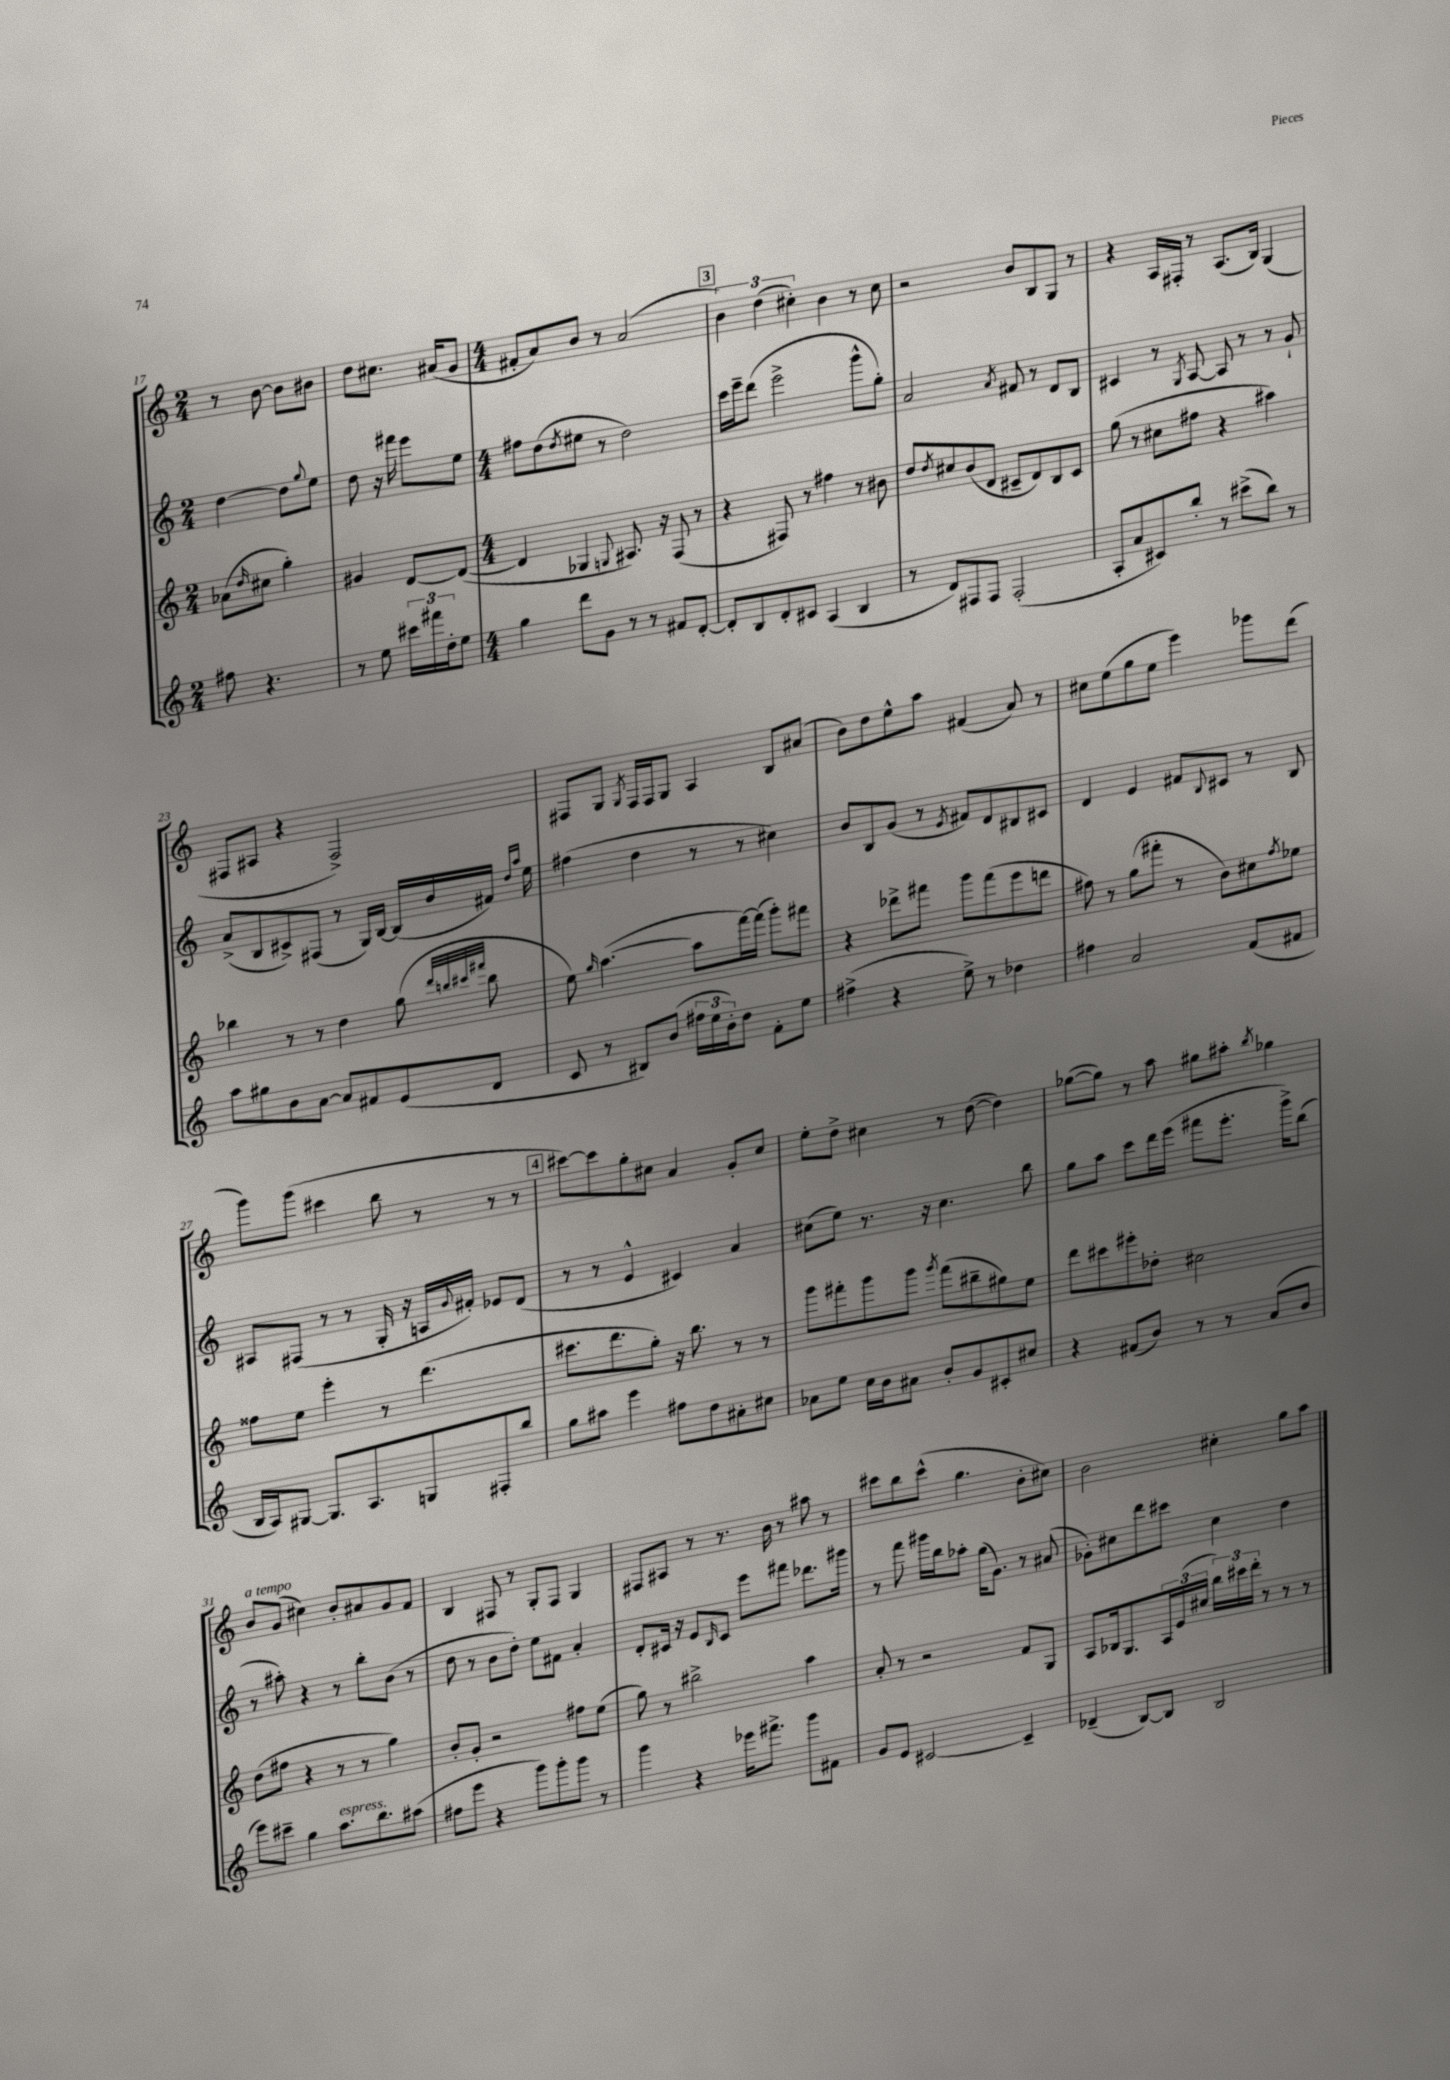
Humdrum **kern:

**kern	**kern	**kern	**kern
*part4	*part3	*part2	*part1
*staff4	*staff3	*staff2	*staff1
*clefG2	*clefG2	*clefG2	*clefG2
*k[]	*k[]	*k[]	*k[]
*M2/4	*M2/4	*M2/4	*M2/4
=17	=17	=17	=17
8ff#X\	(8a-X\L	[4dd\	8r
.	16qqdd/	.	.
4.r	8cc#X\J	.	[8b\
.	4gg'\)	8dd\L]	8b\L]
.	.	8qqgg/	.
.	.	8ee\J	8b#X\J
=18	=18	=18	=18
8r	4g#X/	8dd\	8dd\L
8ee\	.	16r	8.cc#X\J
.	.	16fff#X\	.
24ccc#X\LL	[8d/L	8eee\L	.
24fff#X\	.	.	.
.	.	.	(16a#X/KL
24dd'\J	.	.	.
8ee\J	(8d/J_	8ee\J	8g/J
=19	=19	=19	=19
*M4/4	*M4/4	*M4/4	*M4/4
4gg\	4d/]	8ff#X\L	8f#X'/L
.	.	(8dd\	8a/)
.	.	8qdd/	.
8ddd\L	4G-X/	8ee#X\J	8b/J
8g\J	.	8r	8r
.	8qqGn/	.	.
8r	8.A#X/)	2dd\)	(2a/
8r	.	.	.
.	16r	.	.
8f#X/L	(8F/	.	.
[8d'/J	8r	.	.
!!LO:REH:place=s1:t=3
=20	=20	=20	=20
8d'/L]	4r	16ccc\LL	6b\)
.	.	16eee~\J	.
8B/	.	(8ddd\J	.
.	.	.	(6dd\
8d'/	8F#X/)	2eee^\	.
.	.	.	6cc#X'\)
8c#X/J	8r	.	.
(4A/	4ff#X\	.	4b\
4B/	8r	8ggg^^\L	8r
.	8b#X\	8gg'\J)	8cc#\
=21	=21	=21	=21
8r	8dd/L	2a/	2r
.	8qdd/	.	.
8d/L)	8cc#X/	.	.
8F#X/	(8b/	.	.
8F#/J	8d/J	.	.
.	.	8qa/	.
(2F#'/	8c#X~/L	8f#X/	8b/L
.	8d/)	8r	8B/
.	8B/	8d/L	8G/J
.	8c#/J	8B/J	8r
=22	=22	=22	=22
8A'/L	(8gg\	4c#X/	4r
8a/	8r	.	.
8c#X/)	8cc#X\L	8r	16A/LL
.	.	.	16F#X'/JJ
.	.	8qG/	.
8bb'/J	8ff#X\J	[8A/	8r
8r	4r	8A/]	(8.A/L
(8ccc#X^\L	.	8r	.
.	.	.	16B/Jk)
8bb\J)	4aa#X\)	8r	(4G/
8r	.	8g`/	.
!!LO:LB:g=z
=23	=23	=23	=23
8aa\L	4bb-X\	(8a^/L	8F#X/L
8gg#X\	.	8B/	8A#X/J
8b\	8r	8c#X^/)	4r
[8a\J	8r	(8F#X/J	.
8a/L]	4dd\	8r	2F#^/)
8f#X/	.	16G/LL)	.
.	.	[16B/JJ	.
(8e/	(8gg\	(16B/LL]	.
.	.	16b/	.
.	32qqddd/LLL	.	.
.	32qqbbn/	.	.
.	32qqccc#X/	.	.
.	32qqfff#X/JJJ	.	.
8d/J	8bb\	16f#X/JJ)	.
.	.	16qqdd/LL	.
.	.	16qqaa/JJ	.
.	.	16ee\	.
=24	=24	=24	=24
8c/	8ee\)	(4ff#X\	8F#X/L
.	16qqgg/	.	.
8r	([4.aa\	.	8G/J
.	.	.	8qG/
8B#X/L)	.	4dd\	16F#/LL
.	.	.	16F#/J
(8b/J	.	.	8G/J
24ff#X\LL	8aa\L]	8r	4A/
24ee\	.	.	.
24b'\J)	.	.	.
8dd\J	[16fff\L)	8r	.
.	(16fff\JJ]	.	.
8f'\L	8ggg'\L)	4cc#X\)	8B/L
8ee\J	8fff#X\J	.	(8a#X/J
=25	=25	=25	=25
(4ff#X^\	4r	8b/L	8b\L)
.	.	8B/	8dd\
4r	8ddd-X^\L	(8g/J	8ee^^\
.	8fff#X\J	8r	8aa\J
.	.	8qe/	.
8ee^\)	8ggg\L	8f#X/L)	(4f#X/
8r	(8fff#\	8d/	.
4dd-X\	8eee\	8B#X/	8a/)
.	8dddn\J	8c#X/J	8r
=26	=26	=26	=26
4ff#X\	8ff#X\)	4d/	8cc#X\L
.	8r	.	(8ee\
2a/	(8gg\L	4e/	8gg\
.	8fff#X'\J	.	8ee\J
.	8r	8f#X/L	4eee\)
.	.	8qqB/	.
.	8b\L)	8c#X/J	.
(8f/L	8cc#X\	8r	8ggg-X\L
.	8qff#/	.	.
8f#X/J	8ee-X\J	8B/	(8ddd\J
!!LO:LB:g=z
=27	=27	=27	=27
16B/LL	8ff##X\L	8A#X/L	8ggg\L)
16A/J)	.	.	.
[8G#X/J	8ee\J	(8F#X/J	(8ggg\J
8.G#/L]	4eee'\	8r	4ccc#X\
.	.	8r	.
8.A/	.	.	.
.	8r	16G'/	8bb\
.	.	16r	.
8Gn/	(4.ddd\	16An/LL	8r
.	.	8qqg/	.
.	.	16f#X'/JJ)	.
8F#X'/	.	8e-X/L	8r
8bb/J	.	(8d/J	8r
!!LO:REH:place=s1:t=4
=28	=28	=28	=28
8gg\L	8.ccc#X\L	8r	[8ccc#X\L)
8aa#X\J	.	8r	8ccc#\]
.	8.ddd\	.	.
4eee\	.	4e^^/	8gg'\
.	8gg'\J)	.	8cc#X\J
8ff#X\L	16r	4c#X/)	4a/
.	8.bb\	.	.
8dd\	.	.	.
8a#X'\	8r	4a/	8g'/L
8cc#X\J	8r	.	8cc#/J
=29	=29	=29	=29
8a-X\L	8ggg\L	(8cc#X\L	8ee'\L
8ee\J	8fff#X'\	8ee\J)	8dd^\J
16cc\LL	8ggg\	8.r	4cc#X\
16b\J	.	.	.
8a#X\J	8ggg\J	.	.
.	.	16r	.
.	8qggg/	.	.
8b'/L	(8fff#\L	4.cc#\	8r
8g/	8bb#X~\	.	([8dd\
8c#X'/	8gg#X\)	.	4dd\])
8cc#X/J	8ee\J	8bb\	.
=30	=30	=30	=30
4r	8ddd\L	8gg\L	([8gg-X\L
.	8ccc#X\	8aa\J	8gg-\J])
(8f#X/L	8eee#X'\	8ccc\L	8r
8b/J)	8dd-X'\J	16ddd\L	8aa\
.	.	(16eee\JJ	.
8r	2cc#X\	8fff#X\L	8gg#X\L
8r	.	8.eee'\J	8aa#X'\J
.	.	.	8qbb/
(8a/L	.	.	4gg-X\
.	.	16ggg^\KL)	.
8b/J	.	(8bb\J	.
!!LO:LB:g=z
=31	=31	=31	=31
!	!	!	!LO:TX:a:i:t=a tempo
8eee\L)	(8dd\L	8r	8b/L
8ccc#X~\J	8ff#X\J	8aa#X'\)	(8g/J
4gg\	4r	4r	4cc#X\)
!LO:TX:a:i:t=espress.	!	!	!
8.aa\L	8r	8r	8b'/L
.	8r	8bb'\L	8a#X/
8.bb\	.	.	.
.	4gg\)	(8b\J	8g/
(8aa#X\J	.	8r	8f/J
=32	=32	=32	=32
8ff#X\L	8b'/L	8dd\	4B/
8eee\J	8g'/J	8r	.
4r	2r	8b\L	8F#X/
.	.	8dd'\J)	8r
8ggg\L)	.	8ee\L	8G'/L
8ggg'\	.	8f#X\J	8F#/J
8ggg\J	8ff#X\L	4a'/	4G/
8r	(8ee\J	.	.
=33	=33	=33	=33
4ggg\	8gg\)	8d'/L	8F#X/L
.	8r	16c#X/Jk	8A#X/J
.	.	16r	.
4r	2bb#X^\	8e/L	8r
.	.	16qqB/	.
.	.	8c#/J	8.r
16eee-X\KL	.	8eee\L	.
8.fff#X^\J	.	.	16b\
.	.	8fff#X\J	8r
8ggg\L	4aa\	8.ddd-X\L	8aa#X\
8f#X\J	.	.	8r
.	.	16ggg#X\Jk	.
=34	=34	=34	=34
8g/L	8a'/	8r	8ccc#X\L
8e/J	8r	8fff\	8bb\
[2c#X/	2r	16ggg#X\LL	(8ccc#^^\J
.	.	16bb\J	.
.	.	8aa-X'\J	4.gg\
.	.	(16gg\KL	.
.	.	8.g\J)	.
4c#~/]	8f/L	8r	8b'\L
.	8G/J	(8a#X/	8cc#X\J)
=35	=35	=35	=35
(4d-X~/	8A/L	8g-X'\L)	2b\
.	16B-X/k	8cc#X\	.
.	8.G/	.	.
[8B/L)	.	8ddd\	.
8B/J]	24A/L	8ccc#X\J	.
.	(24e/	.	.
.	24cc#X/JJ	.	.
2B/	24bb\LL)	4cc#\	4cc#X'\
.	24ccc#X\	.	.
.	24ddd'\JJ	.	.
.	8r	.	.
.	8r	4dd\	8gg\L
.	8r	.	8aa\J
==	==	==	==
*-	*-	*-	*-
